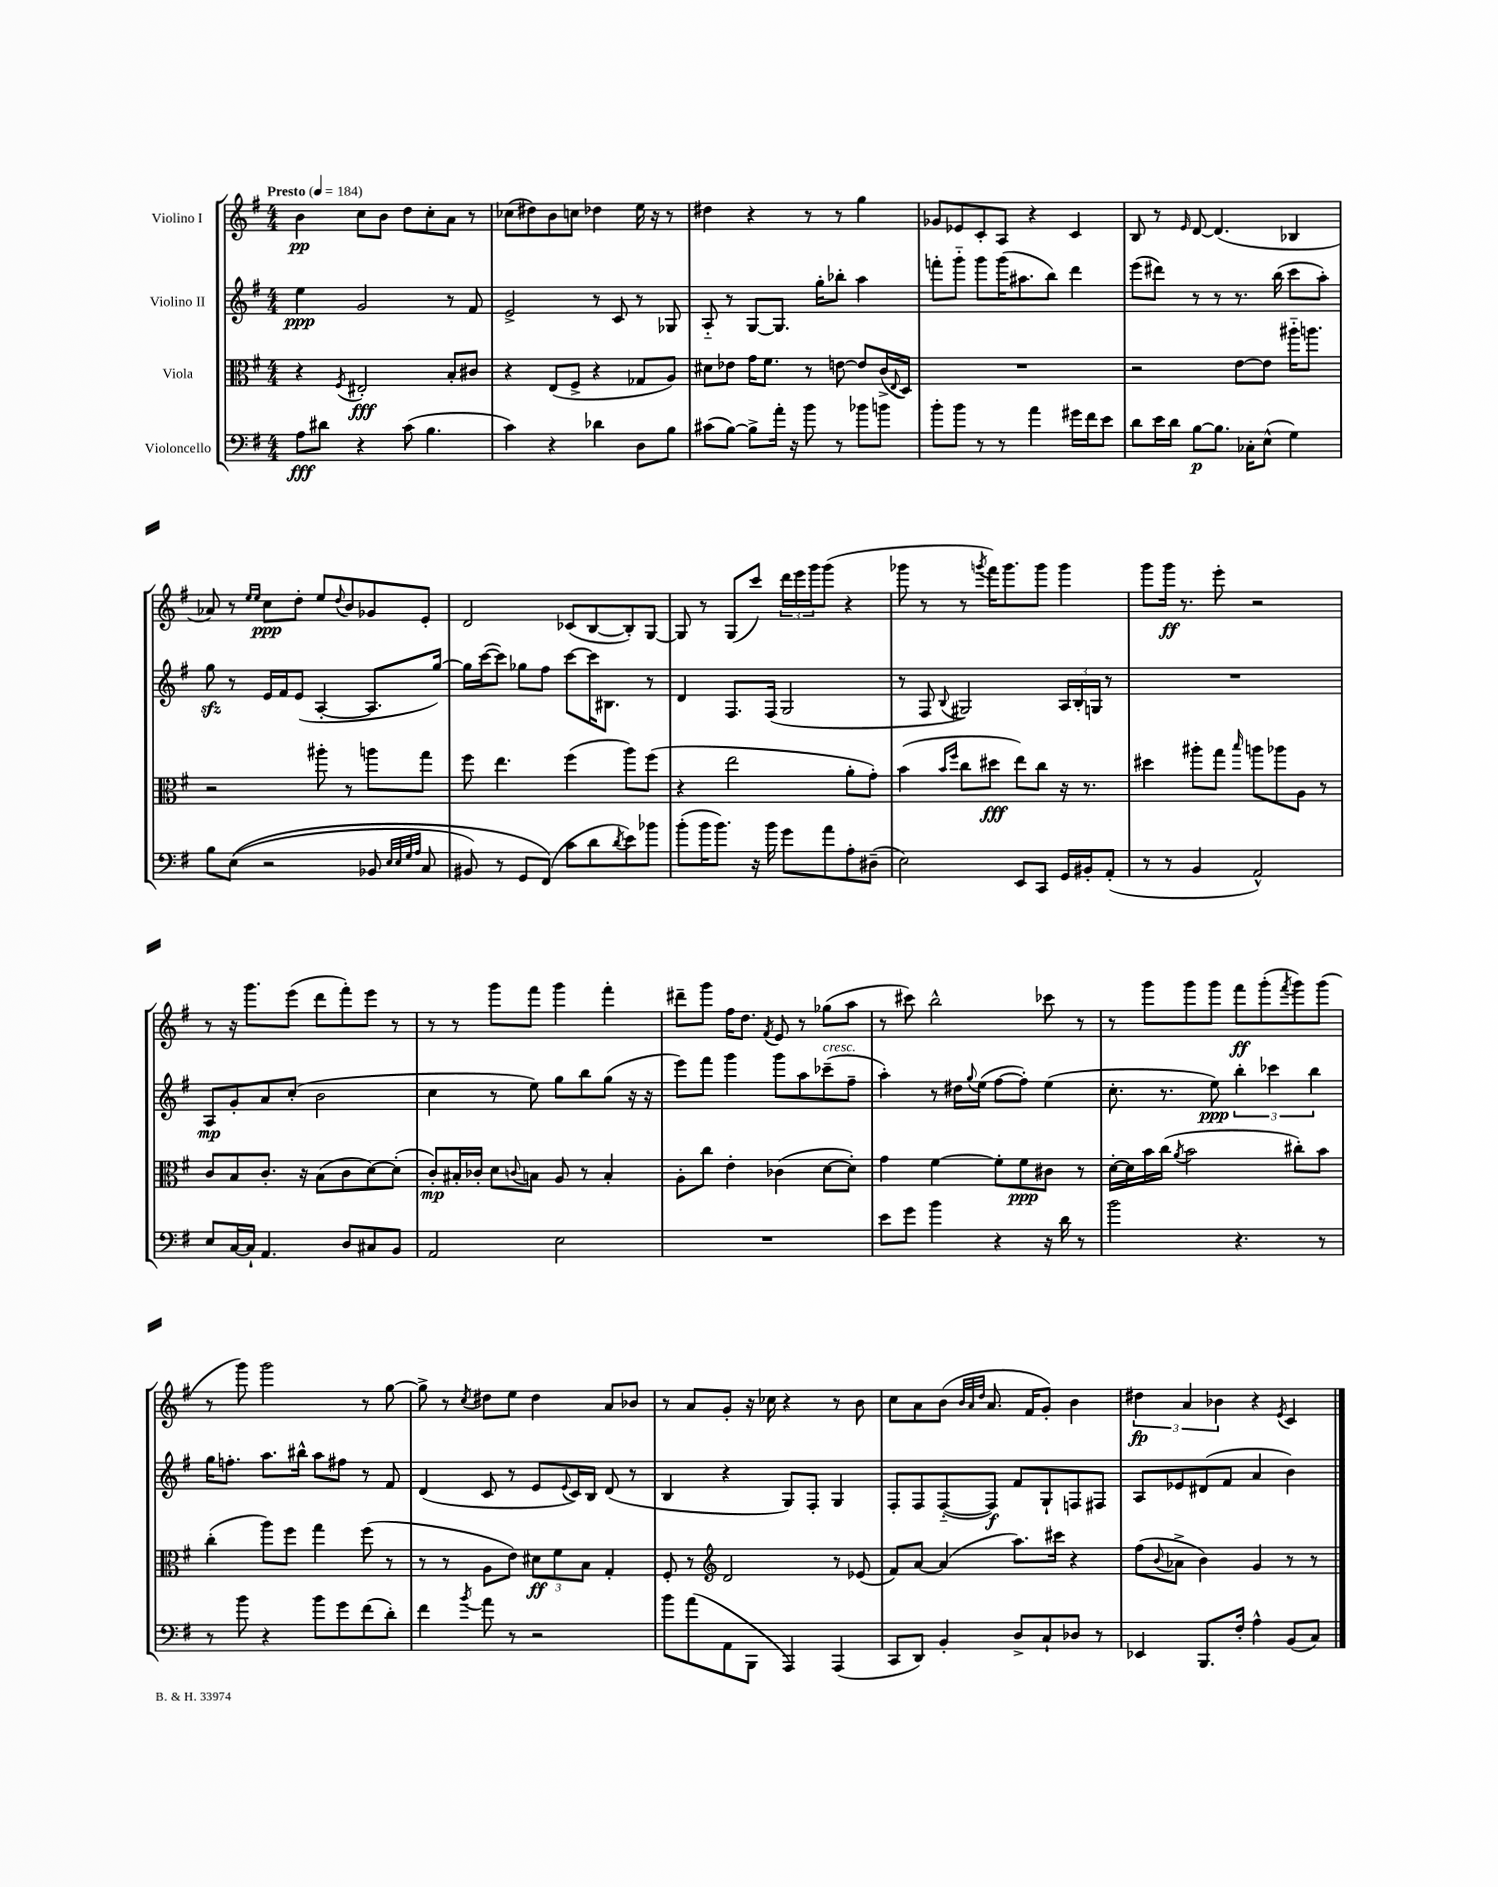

**kern	**kern	**kern	**kern
*staff4	*staff3	*staff2	*staff1
*clefF4	*clefC3	*clefG2	*clefG2
*k[f#]	*k[f#]	*k[f#]	*k[f#]
*M4/4	*M4/4	*M4/4	*M4/4
*MM184	*MM184	*MM184	*MM184
8A\L	4r	4ee\	4b\
8d#\J	.	.	.
.	8qF#/	.	.
4r	2E#'/	2g/	8cc\L
.	.	.	8b\J
(8c\	.	.	8dd\L
4.B\	.	.	8cc'\
.	8B'/L	8r	8a\J
.	8c#/J	8f#/	8r
=	=	=	=
4c\)	4r	2e^/	(8cc-\L
.	.	.	8dd#\)
4r	(8E/L	.	8b\
.	8F#^/J	.	8cc\J
4d-\	4r	8r	4dd-\
.	.	8c/	.
8D\L	8G-/L	8r	16ee\
.	.	.	16r
8B\J	8A/J)	8G-/	8r
=	=	=	=
(8c#\L	8d#\L	8A'~/	4dd#\
[8B\J)	8e-\J	8r	.
8B^\]L	16g\LK	[8G/L	4r
.	8.f#\J	.	.
16a'\Jk	.	8.G/]J	.
16r	.	.	.
8b\	8r	.	8r
.	.	16gg'\LK	.
8r	[8e\	8bb-'\J	8r
8b-\L	8e/]L	4aa\	4gg\
8b\J	(16c^/L	.	.
.	8qqE/	.	.
.	16D/JJ)	.	.
=	=	=	=
8b'\L	1r	8fff'\L	8g-/L
8b\J	.	8ggg'~\J	8e-/
8r	.	8ggg\L	8c'/
8r	.	(16ggg\K	8A/J
.	.	8.aa#\	.
4a\	.	.	4r
.	.	8bb\J)	.
16g#\LL	.	4ddd\	4c/
16f#\J	.	.	.
8e\J	.	.	.
=	=	=	=
8d\L	2r	(8eee\L	8B/
16e\L	.	8ddd#\J)	8r
16d\JJ	.	.	.
.	.	.	16qqe/
[8B\L	.	8r	[8d/
8.B\]J	.	8r	(4.d/]
.	[8e\L	8.r	.
16C-'\LK	.	.	.
(8E^^\J	8e\]J	.	.
.	.	(16bb\	.
4G\)	16aa#'~\LK	8ccc\L	4B-/
.	8.aa\J	.	.
.	.	8aa'\J)	.
=	=	=	=
8B\L	2r	8gg\	8a-/)
&((8E\J	.	8r	8r
.	.	.	16qqee/LL
.	.	.	16qqee/JJ
2r	.	16e/LL	8cc\L
.	.	16f#/J	.
.	.	(8e/J	8dd'\J
.	8aa#'\	[4A'/	8ee/L
.	.	.	8qqdd/
.	8r	.	8b/
8BB-/	8aa\L	8.A/]L	8g-/
32qqE/LLL	.	.	.
32qqE/	.	.	.
32qqG/	.	.	.
32qqA/JJJ	.	.	.
8C/	8gg\J	.	8e'/J
.	.	[16gg/Jk)	.
=	=	=	=
8BB#/)	8ff#\	16gg\]LL	2d/
.	.	([16ccc\J	.
8r	4.ee\	8ccc\]J)	.
8GG/L	.	8gg-\L	.
(8FF#/J&)	.	8ff#\J	.
8c\L	(4ff#\	[8ccc\L	(8c-/L
8d\	.	16ccc\]K	[8B/
.	.	8.B#\J	.
8qd/	.	.	.
8e\)	8aa\L)	.	8B'/])
8b-\J	(8ff#\J	8r	[8G/J
=	=	=	=
(8b'\L	4r	4d/	8G/]
16b\K	.	.	8r
8.b\J)	.	.	.
.	2ee\	8.F#/L	(8G/L
16r	.	.	8ccc/J)
16b\	.	(16F#/Jk	.
8g\L	.	2G/	24ddd\LL
.	.	.	24eee\
.	.	.	24ggg\J
8a\	.	.	(8ggg\J
8A'\	8a'\L	.	4r
(8D#~\J	8g'\J)	.	.
=	=	=	=
2E\)	(4b\	8r	8ggg-\
.	.	8F#/	8r
.	16qqb/LL	.	.
.	16qqff#/JJ	8qqB/	.
.	8cc\L	2G#/)	8r
.	.	.	8qggg/
.	8dd#\J	.	16fff#\LK)
.	.	.	8.ggg\
8EE/L	8ee\L)	.	.
8CC/J	8cc\J	.	8ggg\J
16GG/LL	16r	24A/LL	4ggg\
.	.	24B'/	.
16BB#'/J	8.r	.	.
.	.	24G/JJ	.
(8AA'/J	.	8r	.
=	=	=	=
8r	4dd#\	1r	8ggg\L
8r	.	.	16ggg\Jk
.	.	.	8.r
4BB/	8aa#'\L	.	.
.	8gg\J	.	8eee'\
.	16qqbb/	.	.
2AA^^/)	8aa\L	.	2r
.	8aa-\	.	.
.	8A\J	.	.
.	8r	.	.
=	=	=	=
8E/L	8c/L	8A/L	8r
[16C/L	8B/	8g'/	16r
16C`/]JJ	.	.	8.ggg\L
4.AA/	8.c'/J	8a/	.
.	.	(8cc'/J	(8eee\J
.	16r	.	.
.	(8B\L	2b\	8ddd\L
8D/L	8c\	.	8fff#'\)
8C#/	[8d\)	.	8eee\J
8BB/J	(8d'\]J	.	8r
=	=	=	=
2AA/	8c'/L)	4cc\	8r
.	16B#'/L	.	8r
.	16c-'/JJ	.	.
.	8d\L	8r	8ggg\L
.	8qqc/	.	.
.	8B\J	8ee\)	8fff#\J
2E\	8A/	8gg\L	4ggg\
.	8r	8bb\	.
.	4B'/	(8gg\J	4fff#'\
.	.	16r	.
.	.	16r	.
=	=	=	=
1r	8A'\L	8eee\L)	8ddd#~\L
.	8cc\J	8fff#\J	8ggg\J
.	4e'\	4ggg\	16ff#\LK
.	.	.	8.dd\J
.	.	.	8qf#/
.	(4c-\	8ggg\L	8e/
.	.	8aa\	8r
.	[8d\L	(8ccc-~\	(8gg-\L
.	8d'\]J)	8ff#~\J	8aa\J
=	=	=	=
8e\L	4g\	4aa'\)	8r
8g\J	.	.	8ccc#\)
4b\	[4f#\	8r	2bb^^\
.	.	16dd#\LL	.
.	.	8qqgg/	.
.	.	(16ee\JJ	.
4r	8f#'\]L	[8ff#\L	.
.	8f#\	8ff#'\]J)	.
16r	8c#\J	(4ee\	8ccc-\
16d\	.	.	.
8r	8r	.	8r
=	=	=	=
2b\	[16d'\LL	8.cc'\	8r
.	16d\]	.	.
.	16b\	.	8ggg\L
.	(16cc\JJ	8.r	.
.	8qa/	.	.
.	2b\	.	8ggg\
.	.	8ee\)	8ggg\J
4.r	.	6bb'\	8fff#\L
.	.	.	(8ggg'\
.	.	6ccc-\	.
.	.	.	8qfff#/
.	8cc#'\L)	.	8ggg\)
.	.	6bb\	.
8r	8b\J	.	(8ggg\J
=	=	=	=
8r	(4cc'\	16gg\LK	8r
.	.	8.ff'\J	.
8b\	.	.	8ggg\)
4r	8aa\L)	8.aa\L	2ggg\
.	8ff#\J	.	.
.	.	16bb#^^\Jk	.
8b\L	4gg\	8aa\L	.
8g\	.	8ff#\J	.
(8f#\	(8ff#\	8r	8r
8d'\J)	8r	8f#/	[8gg\
=	=	=	=
4f#\	8r	(4d/	8gg^\]
.	8r	.	8r
8qb/	.	.	8qcc/
8a\	8A\L	8c/	8dd#\L
8r	8e\J)	8r	8ee\J
2r	12d#\L	8e/L	4dd#\
.	12f#\	.	.
.	.	8qqe/	.
.	.	16c/L)	.
.	12B\J	.	.
.	.	16B/JJ	.
.	4G'/	(8d/	8a/L
.	.	8r	8b-/J
=	=	=	=
8b\L	8F#'/	4B/	8r
(8a\	8r	.	8a/L
*	*clefG2	*	*
8AA\	2d/	4r	8g'/J
8BBB\J	.	.	16r
.	.	.	16cc-\
4AAA/)	.	8G/L)	4r
.	.	8F#'/J	.
(4AAA/	8r	4G/	8r
.	(8e-/	.	8b\
=	=	=	=
8CC/L	8f#/L)	8F#'/L	8cc\L
8DD/J)	[8a/J	8F#/	8a\
4BB'/	(4a/]	([8F#'~/	(8b\J
.	.	.	32qqb/LLL
.	.	.	32qqa/
.	.	.	32qqdd/JJJ
.	.	8F#/]J)	8.a/
8D^/L	8.aa\L)	8f#/L	.
.	.	.	16f#/LK
8C`/	.	8G`/	8g'/J)
.	16ccc#\Jk	.	.
8D-/J	4r	8F/	4b\
8r	.	8F#/J	.
=	=	=	=
4EE-/	(8ff#\L	8A/L	6dd#\
.	8qqb/	.	.
.	8a-^\J	8e-/	.
.	.	.	6a/
8.BBB/L	4b\)	(8d#/	.
.	.	.	6b-\
.	.	8f#/J	.
16F#'/Jk	.	.	.
4A^^\	4g/	4a/	4r
.	.	.	8qe/
(8BB/L	8r	4b\)	4c/
8C/J)	8r	.	.
==	==	==	==
*-	*-	*-	*-
